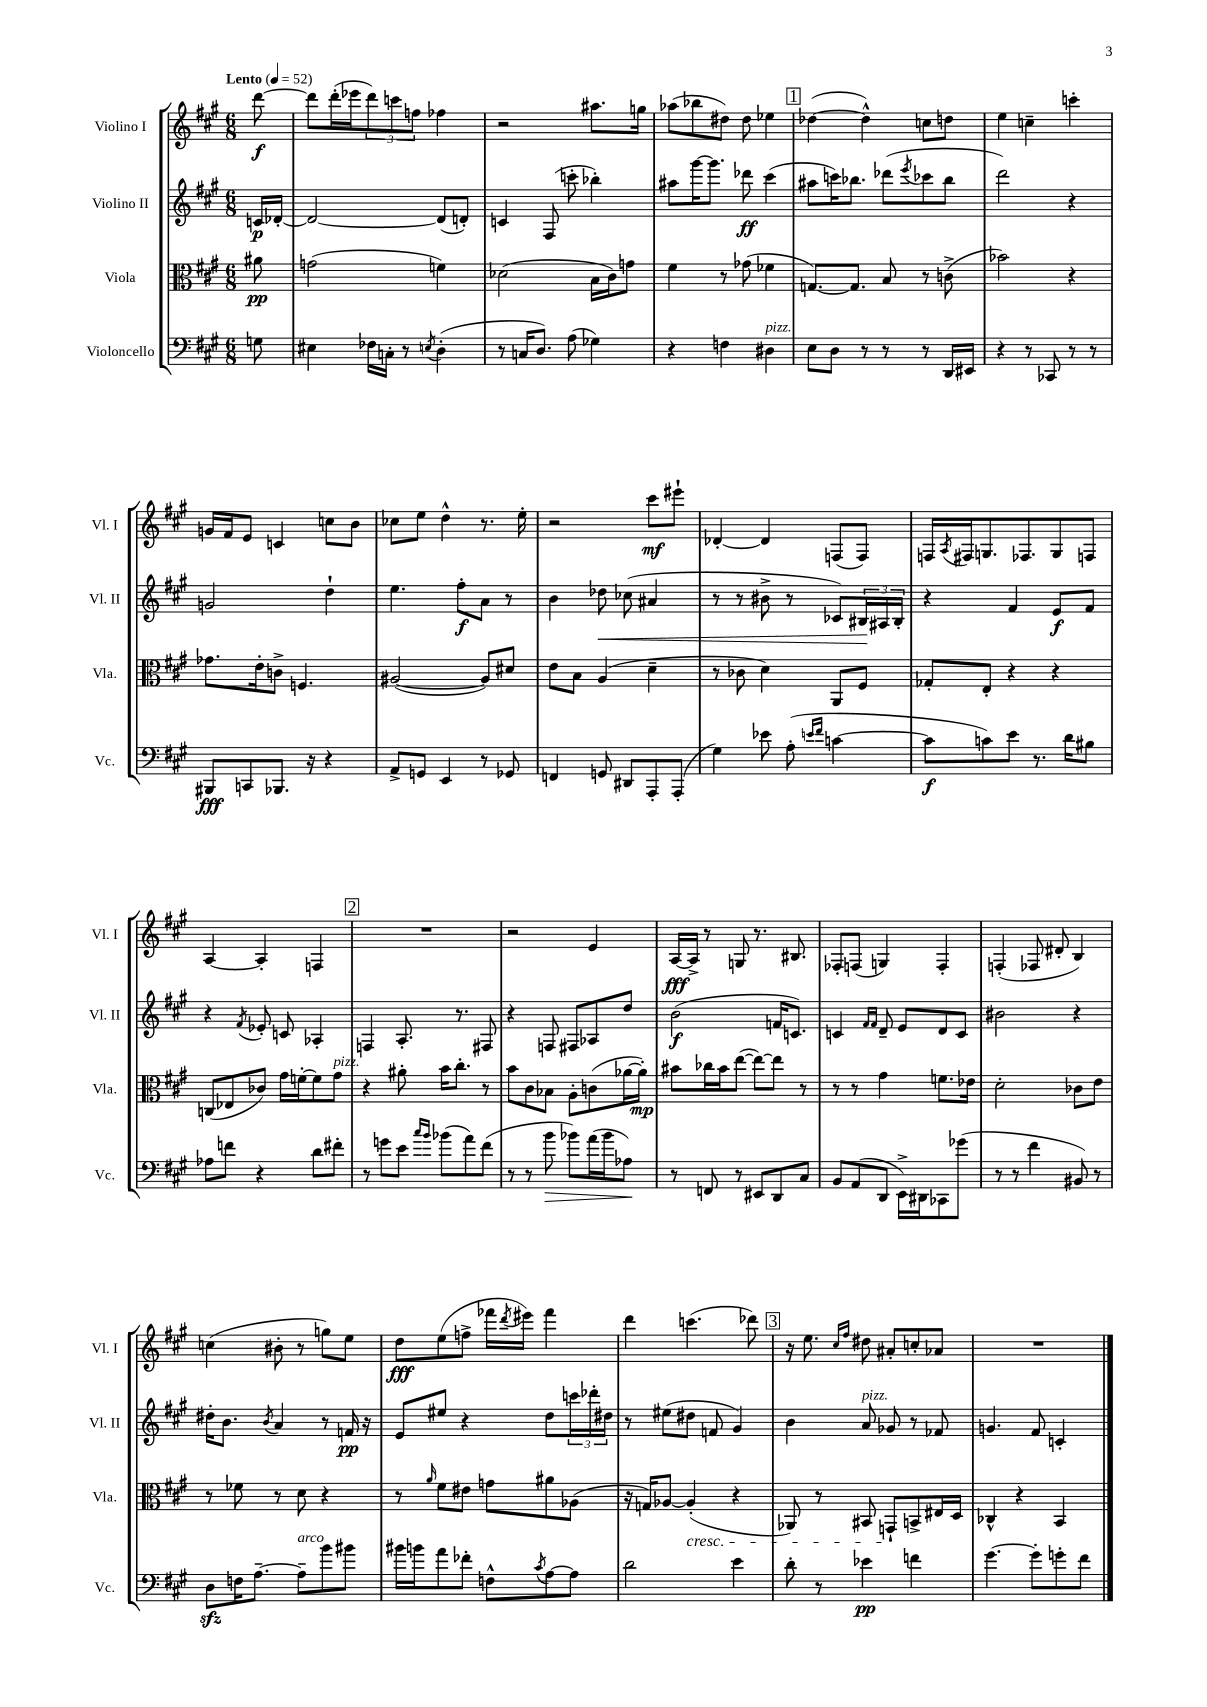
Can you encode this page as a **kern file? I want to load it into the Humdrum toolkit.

**kern	**kern	**kern	**kern
*staff4	*staff3	*staff2	*staff1
*clefF4	*clefC3	*clefG2	*clefG2
*k[f#c#g#]	*k[f#c#g#]	*k[f#c#g#]	*k[f#c#g#]
*M6/8	*M6/8	*M6/8	*M6/8
*MM52	*MM52	*MM52	*MM52
8G	8a#	16c	[8ddd
.	.	[16d-'	.
=	=	=	=
4E#	(2g	2d-_	8ddd]
.	.	.	(16ddd'
.	.	.	16eee-
16F-	.	.	12ddd)
16C'	.	.	.
.	.	.	12ccc
8r	.	.	.
.	.	.	12ff
8qE	.	.	.
(4D'	4f)	(8d-]	4ff-
.	.	8d')	.
=	=	=	=
8r	(2d-	4c	2r
16C	.	.	.
8.D)	.	.	.
.	.	(8F#	.
(8A	.	8ccc'	.
4G-)	16B	4bb-')	8.aa#
.	16c#)	.	.
.	8g	.	.
.	.	.	16gg
=	=	=	=
4r	4f#	8aa#	(8aa-
.	.	[16ggg#	8bb-
.	.	8.ggg#]	.
4F	8r	.	8dd#)
.	(8g-	8ddd-	8dd#
4D#	4f-	(4ccc#	4ee-
=	=	=	=
8E	[8.G)	8aa#	([4dd-
8D	.	16ccc)	.
.	8.G]	8.bb-	.
8r	.	.	4dd-^^])
8r	8B	(8ddd-	.
.	.	8qeee	.
8r	8r	8ccc-	8cc
16DD	(8c^	8bb-	8dd
16EE#	.	.	.
=	=	=	=
4r	2b-)	2ddd)	4ee
8r	.	.	4cc~
8CC-	.	.	.
8r	4r	4r	4ccc'
8r	.	.	.
=	=	=	=
8BBB#	8.g-	2g	16g
.	.	.	16f#
8CC	.	.	8e
.	16e'	.	.
8.BBB-	8c^	.	4c
.	4.F	.	.
16r	.	.	.
4r	.	4dd`	8cc
.	.	.	8b
=	=	=	=
8AA^	([2A#	4.ee	8cc-
8GG	.	.	8ee
4EE	.	.	4dd^^
.	.	8ff#'	.
8r	8A#])	8a	8.r
8GG-	8d#	8r	.
.	.	.	16ee'
=	=	=	=
4FF	8e	4b	2r
.	8B	.	.
8GG	(4A	8dd-	.
8DD#	.	(8cc-	.
8AAA'	4d~	4a#	8ccc#
(8AAA'	.	.	8eee#`
=	=	=	=
4G#)	8r	8r	[4d-'
.	8c-	8r	.
8e-	4d)	8b#^	4d-]
(8A'	.	8r	.
16qqe	.	.	.
16qqf#	.	.	.
[4c	8AA	8c-)	(8F
.	8F#	24B#	8F)
.	.	24A#	.
.	.	24B#'	.
=	=	=	=
8c]	8G-'	4r	16F
.	.	.	8qA
.	.	.	16F#
8c)	8E'	.	8.G
8e	4r	4f#	.
.	.	.	8.F-
8.r	.	.	.
.	4r	8e	8G
16d	.	.	.
8B#	.	8f#	8F
=	=	=	=
8A-	(8C	4r	[4A
8f	8E-	.	.
.	.	8qf#	.
4r	8c-)	8e-'	4A']
.	16g#	8c	.
.	[16f'	.	.
8d	8f]	4A-'	4F
8f#'	8g#	.	.
=	=	=	=
8r	4r	4F	2.r
8g	.	.	.
8e	8a#'	8.A'	.
16qqcc#	.	.	.
16qqb	.	.	.
(8b-	16b	.	.
.	8.cc#'	8.r	.
8a)	.	.	.
(8f#	8r	8F#	.
=	=	=	=
8r	8b	4r	2r
8r	8c#	.	.
8b	8B-	8F	.
8b-)	8A'	8F#	.
(16a	(8c	8A-	4e
16b-	.	.	.
8A-)	[16a-	8dd	.
.	16a-'])	.	.
=	=	=	=
8r	8b#	(2b	[16A
.	.	.	16A^]
8FF	16cc-	.	8r
.	16b#	.	.
8r	([8ee	.	8G
8EE#	8ee_)	.	8.r
8DD	8ee]	16f	.
.	.	8.c)	8.B#
8C#	8r	.	.
=	=	=	=
8BB	8r	4c	8F-'
(8AA	8r	.	(8F
.	.	16qqf#	.
.	.	16qqf#	.
8DD	4g#	8d~	4G)
16EE^)	.	8e	.
16DD#	.	.	.
8CC-	8.f	8d	4F'
(8g-	.	8c	.
.	16e-	.	.
=	=	=	=
8r	2d'	2b#	(4F'
8r	.	.	.
4f#	.	.	8F-
.	.	.	8d#'
8BB#)	8c-	4r	4B)
8r	8e	.	.
=	=	=	=
8D	8r	16dd#'	(4cc
.	.	8.b	.
16F	8f-	.	.
[8.A~	.	.	.
.	.	8qb	.
.	8r	4a	8b#'
8A~]	8d	.	8r
8b	4r	8r	8gg)
8b#	.	16f	8ee
.	.	16r	.
=	=	=	=
16b#	8r	8e	8dd
16b	.	.	.
.	16qqa	.	.
8a	8f#	8ee#	(8ee
8f-'	8e#	4r	8ff^
8F^^	8g	.	16fff-
.	.	.	8qddd
.	.	.	16eee#)
8qc#	.	.	.
[8A	8a#	8dd	4fff-
8A]	(8A-	24ccc	.
.	.	24ddd-'	.
.	.	24dd#	.
=	=	=	=
2d	16r	8r	4ddd
.	16G)	.	.
.	[8A-	(8ee#	.
.	(4A-']	8dd#	(4.ccc
.	.	8f	.
4e	4r	4g#)	.
.	.	.	8ddd-)
=	=	=	=
8d'	8AA-)	4b	16r
.	.	.	8.ee
8r	8r	.	.
.	.	.	16qqcc#
.	.	.	16qqff#
4e-	8BB#	8a	8dd#
.	8GG`	8g-	8a#'
4f	8BB^	8r	8cc'
.	16E#	8f-	8a-
.	16D	.	.
=	=	=	=
[4.g#	4C-^^	4.g	2.r
.	4r	.	.
8g#']	.	8f#	.
8g'	4BB	4c'	.
8f#	.	.	.
==	==	==	==
*-	*-	*-	*-
